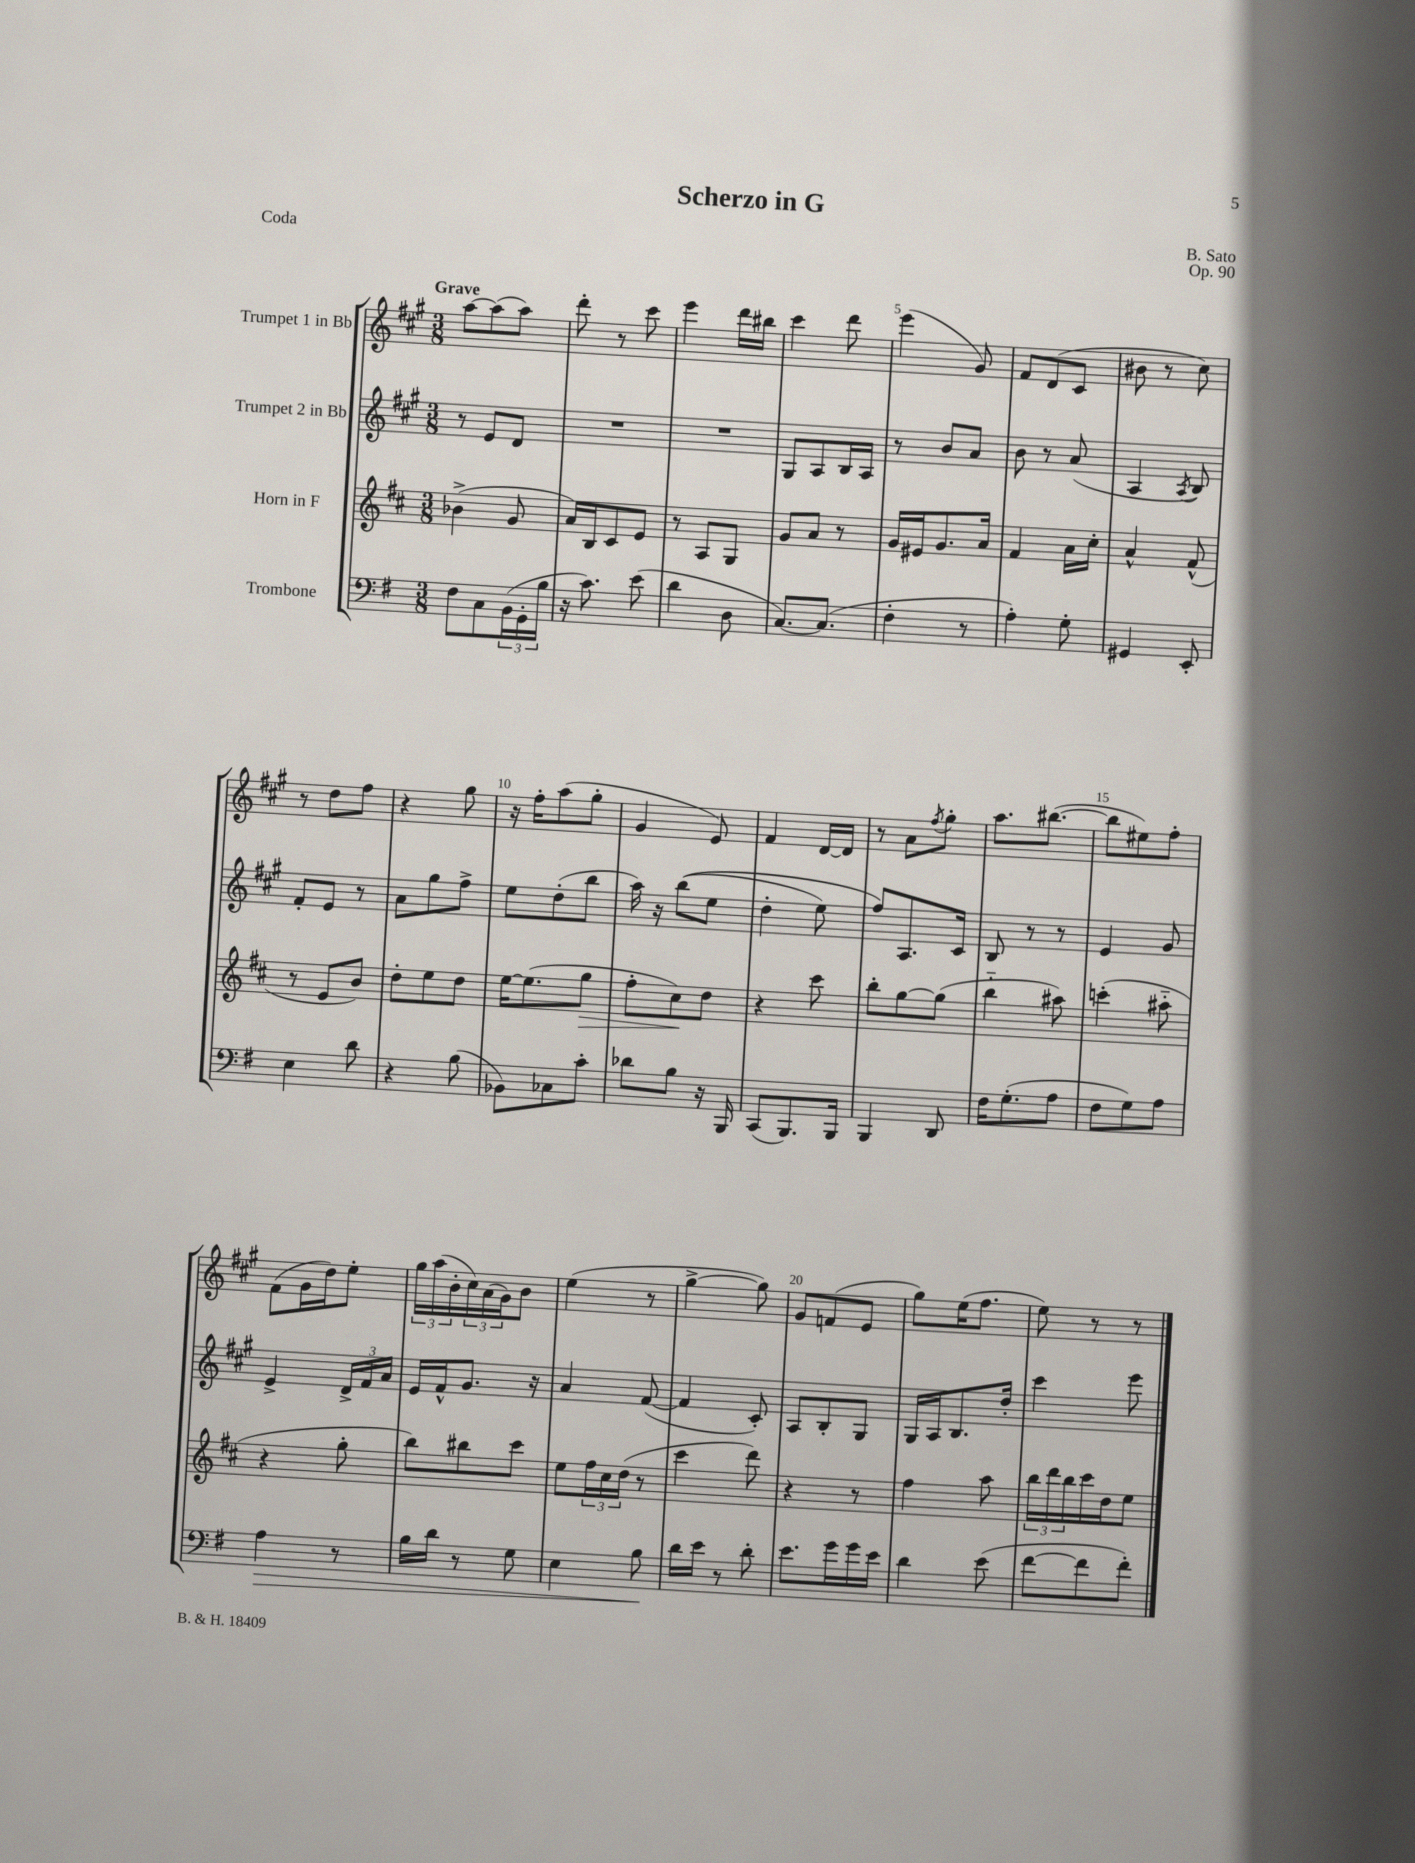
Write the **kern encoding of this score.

**kern	**kern	**kern	**kern
*staff4	*staff3	*staff2	*staff1
*clefF4	*clefG2	*clefG2	*clefG2
*k[f#]	*k[f#c#]	*k[f#c#g#]	*k[f#c#g#]
*M3/8	*M3/8	*M3/8	*M3/8
8F#	(4b-^	8r	[8aa
8C	.	8e	(8aa]
(24BB	8g	8d	8aa)
24GG'	.	.	.
24B	.	.	.
=	=	=	=
16r	16a)	4.r	8ddd'
8.c)	16B	.	.
.	8c#	.	8r
(8e	8e	.	8ccc#
=	=	=	=
4d	8r	4.r	4eee
.	8A	.	.
8D	8G	.	16ddd
.	.	.	16bb#
=	=	=	=
[8.C)	8g	8G#	4ccc#
.	8a	8A	.
(8.C]	.	.	.
.	8r	16B	8ddd
.	.	16A	.
=	=	=	=
4F#'	16g	8r	(4eee
.	16e#	.	.
.	8.g	8b	.
8r	.	8a	8g#)
.	16a	.	.
=	=	=	=
4A')	4f#	8b	8f#
.	.	8r	(8d
8G'	16a	(8a	8c#
.	16cc#'	.	.
=	=	=	=
4GG#	4a^^	4A	8b#
.	.	.	8r
.	.	8qA	.
8EE'	(8f#^^	8B)	8cc#)
=	=	=	=
4E	8r	8f#'	8r
.	8e	8e	8dd
8d	8b)	8r	8ff#
=	=	=	=
4r	8dd'	8a	4r
.	8ee	8gg#	.
(8B	8dd	8ff#^	8gg#
=	=	=	=
8BB-)	[16ee	8ee	16r
.	(8.ee]	.	16ff#'
8C-	.	(8dd'	(8aa
8c'	8gg	8bb	8gg#'
=	=	=	=
8d-	8ff#'	16aa)	4g#
.	.	16r	.
8B	8cc#)	&((8bb	.
16r	8dd	8ee	8e)
16BBB	.	.	.
=	=	=	=
(8CC	4r	4dd'	4f#
8.BBB)	.	.	.
.	8ccc#	8ee)	[16d
16BBB	.	.	16d]
=	=	=	=
4BBB	8bb'	8ff#&)	8r
.	[8gg	8.A	8a
.	.	.	8qff#
8DD	(8gg]	.	8gg#'
.	.	16c#	.
=	=	=	=
16F#	4bb'~	8B	8.aa
(8.G'	.	.	.
.	.	8r	.
.	.	.	([8.bb#
8A	8aa#)	8r	.
=	=	=	=
8F#	(4ccc'	4e	8bb#]
8G)	.	.	8ee#)
8A	8aa#'~	8g#	8ff#'
=	=	=	=
4A	4r	4e^	(8f#
.	.	.	16g#
.	.	.	16dd)
8r	8gg'	24d^	8ee'
.	.	24f#	.
.	.	24a	.
=	=	=	=
16B	8bb)	16e	24gg#
.	.	.	(24aa
16d	.	16f#^^	.
.	.	.	24b'
8r	8bb#	8.g#	24cc#)
.	.	.	(24a
.	.	.	24g#)
8G	8ccc#	.	8b
.	.	16r	.
=	=	=	=
4E	8ee	4a	(4ee
.	24ff#	.	.
.	24cc#	.	.
.	(24dd	.	.
8B	8r	([8f#	8r
=	=	=	=
16d	4ccc#	4f#]	[4gg#^
16e	.	.	.
8r	.	.	.
8d'	8ddd)	8c#')	8gg#])
=	=	=	=
8.e	4r	8A	8g#
.	.	8B'	(8f
16g	.	.	.
16g	8r	8G#	8e
16e	.	.	.
=	=	=	=
4d	4ff#	16G#	8gg#)
.	.	16A	.
.	.	8.B	(16ee
.	.	.	8.ff#
(8e	8aa	.	.
.	.	16dd'	.
=	=	=	=
[8f#	24bb	4ccc#	8ee)
.	24ddd	.	.
.	24bb	.	.
8f#]	16ccc#	.	8r
.	16dd	.	.
8f#')	8ee	8eee	8r
==	==	==	==
*-	*-	*-	*-
